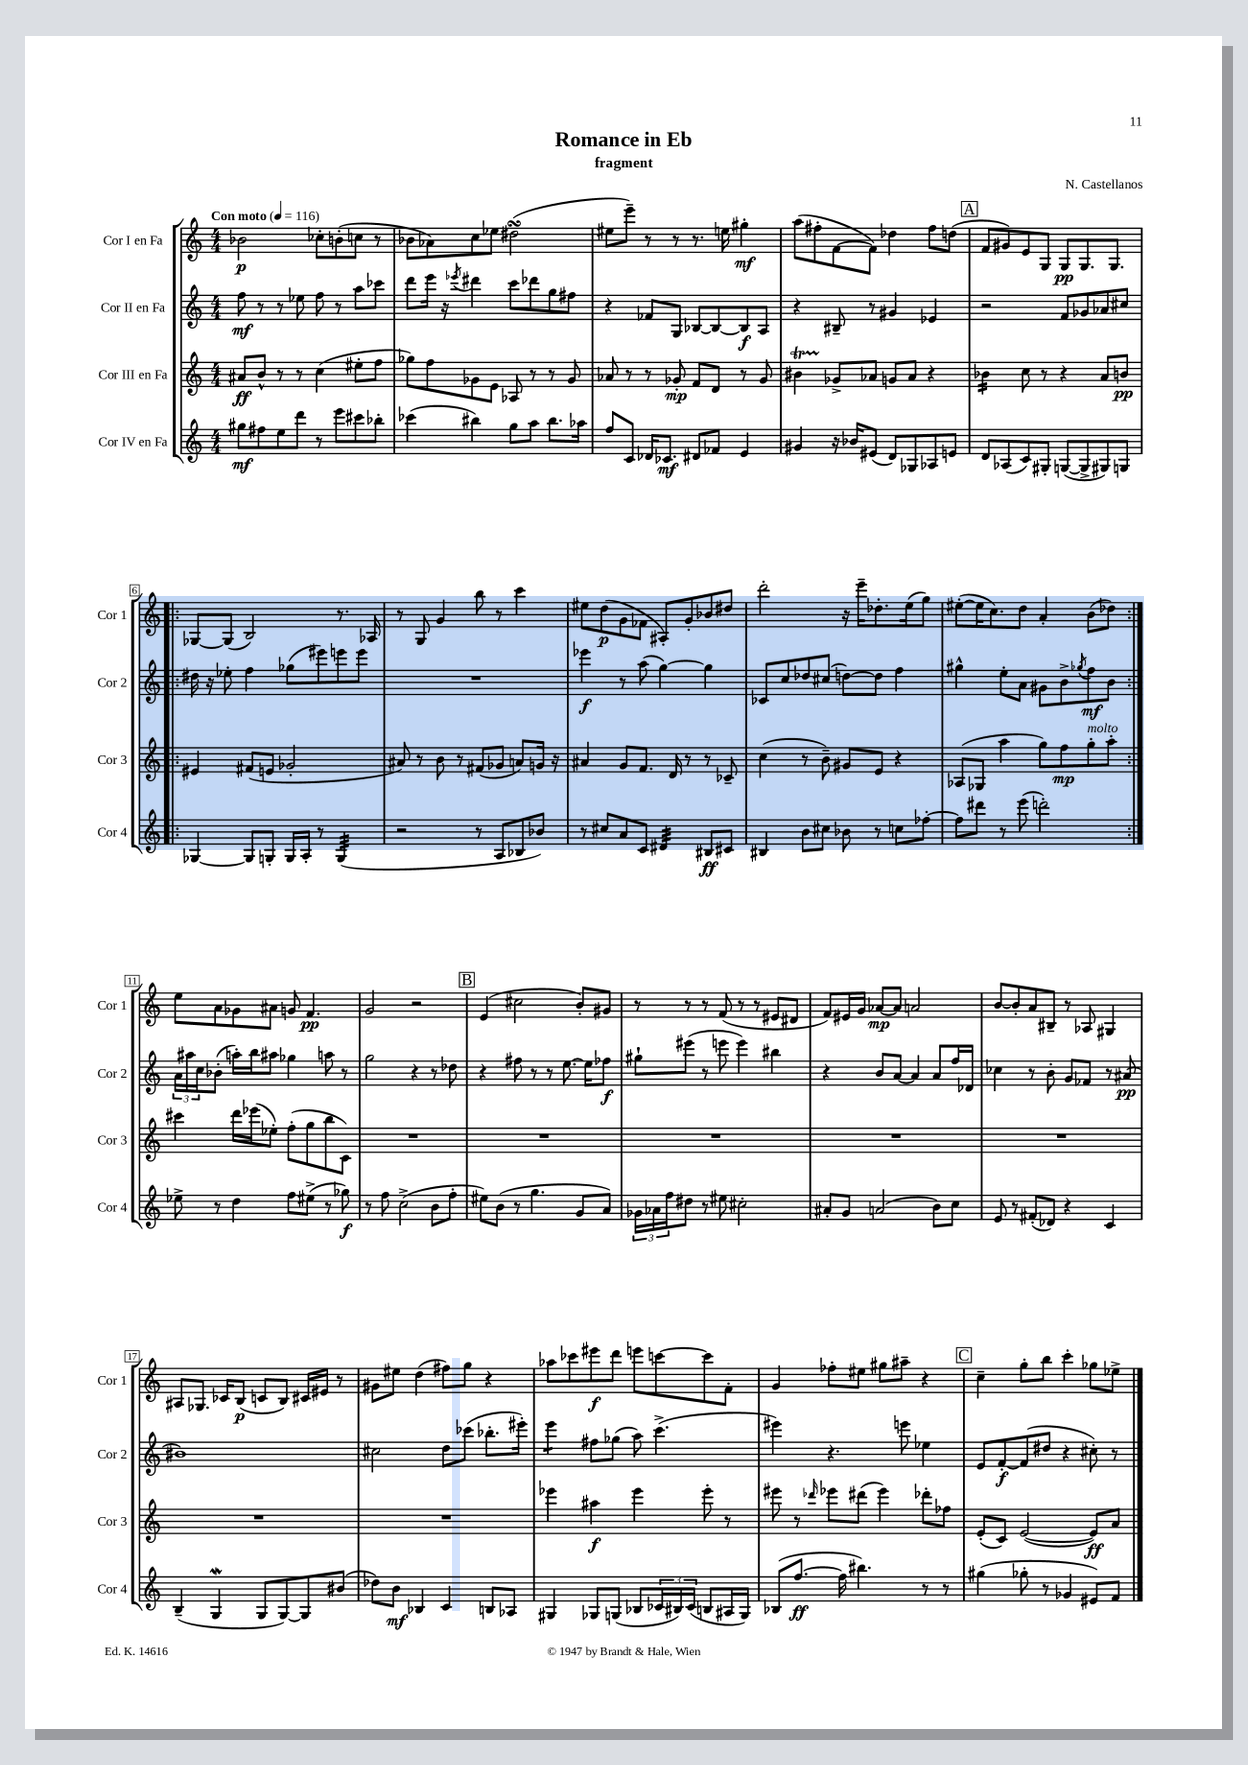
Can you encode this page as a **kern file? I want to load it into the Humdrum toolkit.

**kern	**kern	**kern	**kern
*staff4	*staff3	*staff2	*staff1
*clefG2	*clefG2	*clefG2	*clefG2
*k[]	*k[]	*k[]	*k[]
*M4/4	*M4/4	*M4/4	*M4/4
*MM116	*MM116	*MM116	*MM116
8gg#	8a#	8ff	2b-
8ff#	8b^^	8r	.
8ee	8r	8r	.
8ddd	8r	8ee-	.
8r	(4cc	8ff	8cc-'
8eee	.	8r	(8b'
8ccc#	8ee#'	8aa	8cc
8bb-'	8ff	8ccc-	8r
=	=	=	=
(4ccc-	8gg-)	8ddd	8b-
.	8ff	16eee	8a-)
.	.	16r	.
.	.	8qeee-	.
4bb#)	8g-	4ddd#	8cc
.	8e	.	8ee-
8gg	8A-	8ccc	(2dd#
8aa	8r	8ddd-	.
8.bb#	8r	8gg	.
.	8g-	8ff#	.
16aa-	.	.	.
=	=	=	=
8ff	8a-	4r	8ee#
8c	8r	.	8eee~)
16d-	8r	8f-	8r
8.c-	.	.	.
.	8g-'	8G	8r
8d#	8f	[8B-	8.r
8f-	8d	8B-_	.
.	.	.	16ee
4e	8r	8B-]	4gg#'
.	8g-	8A	.
=	=	=	=
4g#	4b#	4r	(8aa
.	.	.	8ff#'
16r	8g-^	8B#~	[8f
16b-	.	.	.
(8e#	8a-	8r	8f])
8d)	8g	4g#	4dd-
8G-	8a-	.	.
8A-	4r	4e-	8ff#
8e	.	.	(8dd
=	=	=	=
8d	4b-	2r	8f
(8A-	.	.	8g#)
8c)	8cc	.	8e
8G#'	8r	.	8G
([8G	4r	8f	8G
8G^]	.	8g-	8.G
8G#)	8a	8a-	.
.	.	.	8.G
8G	8b	8cc#	.
=!|:	=!|:	=!|:	=!|:
[4G-	4e#	16dd#	[8G-
.	.	16r	.
.	.	8ee-'	(8G-]
8G-]	(8f#	4ff	2B)
8G'	8e	.	.
16G	2g-'	(8gg-	.
16A'	.	.	.
8r	.	8eee#)	.
(4G	.	8eee	8.r
.	.	8eee	.
.	.	.	16A-
=	=	=	=
2r	8a#)	1r	8r
.	8r	.	8G
.	8b	.	4g
.	8r	.	.
8r	(8f#	.	8bb
8A	8g-	.	8r
8B-	8a)	.	4ccc
8b-)	16g	.	.
.	16r	.	.
=	=	=	=
8r	4a#	4eee-	8ee#
8cc#	.	.	(8dd
8a	8g	8r	8g
8c	8.f	(8aa	8f-
4d#	.	[4gg)	8A#')
.	16d	.	.
.	8r	.	8g'
8B#	8r	4gg]	8b-
8c#	8c-~	.	8dd#
=	=	=	=
4B#	(4cc	8c-	2ddd'
.	.	8cc	.
8b	8r	8dd-	.
8cc#	8b~)	(8cc#	.
8b-	8g#	[8dd)	16r
.	.	.	16eee~
8r	8e	8dd]	8.dd-'
8cc	4r	4ff	.
.	.	.	(16ee
[8ff-'	.	.	8gg)
=	=	=	=
8ff-]	(8A-	4gg#^^	([8ee#'
8ddd#	8G-	.	16ee#]
.	.	.	8.cc)
8r	4aa	8ee'	.
(8eee	.	8a	8dd
2ddd')	8gg)	8g#	4a'
.	8ff	8b^	.
.	.	8qgg-	.
.	8gg'	8ff	(8b
.	8aa'	8b	8dd-)
=:|!	=:|!	=:|!	=:|!
8ee-^	4ccc#	24a	8ee
.	.	24aa#	.
.	.	24cc	.
8r	.	(8b-'	8a
4dd	16ddd	16aa')	8g-
.	(16eee-	16bb	.
.	8ee-')	8aa#	8a#
8ff	(8ff'	4gg-	8g
(8ee#^	8gg	.	4.f
8r	8bb	8aa	.
8gg-)	8c)	8r	.
=	=	=	=
8r	1r	2gg	2g
8ff	.	.	.
(2cc^	.	.	.
.	.	4r	2r
8b	.	8r	.
8ff'	.	8dd-	.
=	=	=	=
8ee#)	1r	4r	(4e
(8b	.	.	.
8r	.	8ff#	2cc#
4.gg	.	8r	.
.	.	8r	.
.	.	[8.ee	.
8g	.	.	8b')
.	.	16ee]	.
8a)	.	8ff-	8g#
=	=	=	=
24g-	1r	8gg#`	8r
24a-	.	.	.
24ff	.	.	.
8dd#	.	(8eee#	8r
8r	.	8r	8r
8ee#	.	8eee	(8f
2cc#'	.	4eee)	8r
.	.	.	8r
.	.	4bb#	8e#
.	.	.	8d#
=	=	=	=
8a#'	1r	4r	8f)
8g	.	.	16e#
.	.	.	16g
(2a	.	8b	[8a-
.	.	[8a	8a-]
.	.	4a]	2a
8b)	.	8a	.
8cc	.	16ff	.
.	.	16d-	.
=	=	=	=
8e	1r	4cc-	[8b
8r	.	.	8b']
(8f#'	.	8r	8a
8d-)	.	8b'	8B#~
4r	.	8g	8r
.	.	8f-	8A-
4c	.	8r	4G#
.	.	(8a#	.
=	=	=	=
(4B~	1r	1b#)	8A#
.	.	.	8.G-
4G	.	.	.
.	.	.	16c-
.	.	.	(8B
8G	.	.	8c
[8G)	.	.	8B)
8G]	.	.	16c#
.	.	.	16e#
(8b#	.	.	8r
=	=	=	=
8dd-)	1r	2cc#	8g#
8b	.	.	8ee#
4B-	.	.	(4dd
4c	.	8dd	8ff#)
.	.	(8ccc-	8gg
8B	.	8.bb-'	4r
8A-	.	.	.
.	.	16eee#')	.
=	=	=	=
4G#	4eee-	4eee	8aa-
.	.	.	8ccc-
8G-	4aa#	8ff#	8eee#
(8G	.	(8gg-	8ddd
8B-	4eee-	8aa)	8eee
24c-	.	(4.ccc^	[8ccc
24B#)	.	.	.
(24c-	.	.	.
8B	8eee-'	.	8ccc]
16A#	8r	.	8f'
16G)	.	.	.
=	=	=	=
(8B-	8eee#	4eee#)	4g
[8.ff	8r	.	.
.	16qqddd-	.	.
.	8eee-	4.r	8ff-'
16ff]	.	.	.
4.bb#)	(8ddd#	.	8ee#
.	4eee-)	.	8gg#
.	.	8eee	8aa#~
8r	8ddd-'	4ee-	4r
8r	8ff-	.	.
=	=	=	=
(4gg#	(8e'	8e	4cc~
.	8c)	[8f'	.
8gg-'	([2e	(8f]	8gg'
8r	.	8dd#	8bb
4g-	.	4r	4ccc'
8e#)	8e])	8cc#')	8gg-
8f	8a	8r	8ee-^
==	==	==	==
*-	*-	*-	*-
